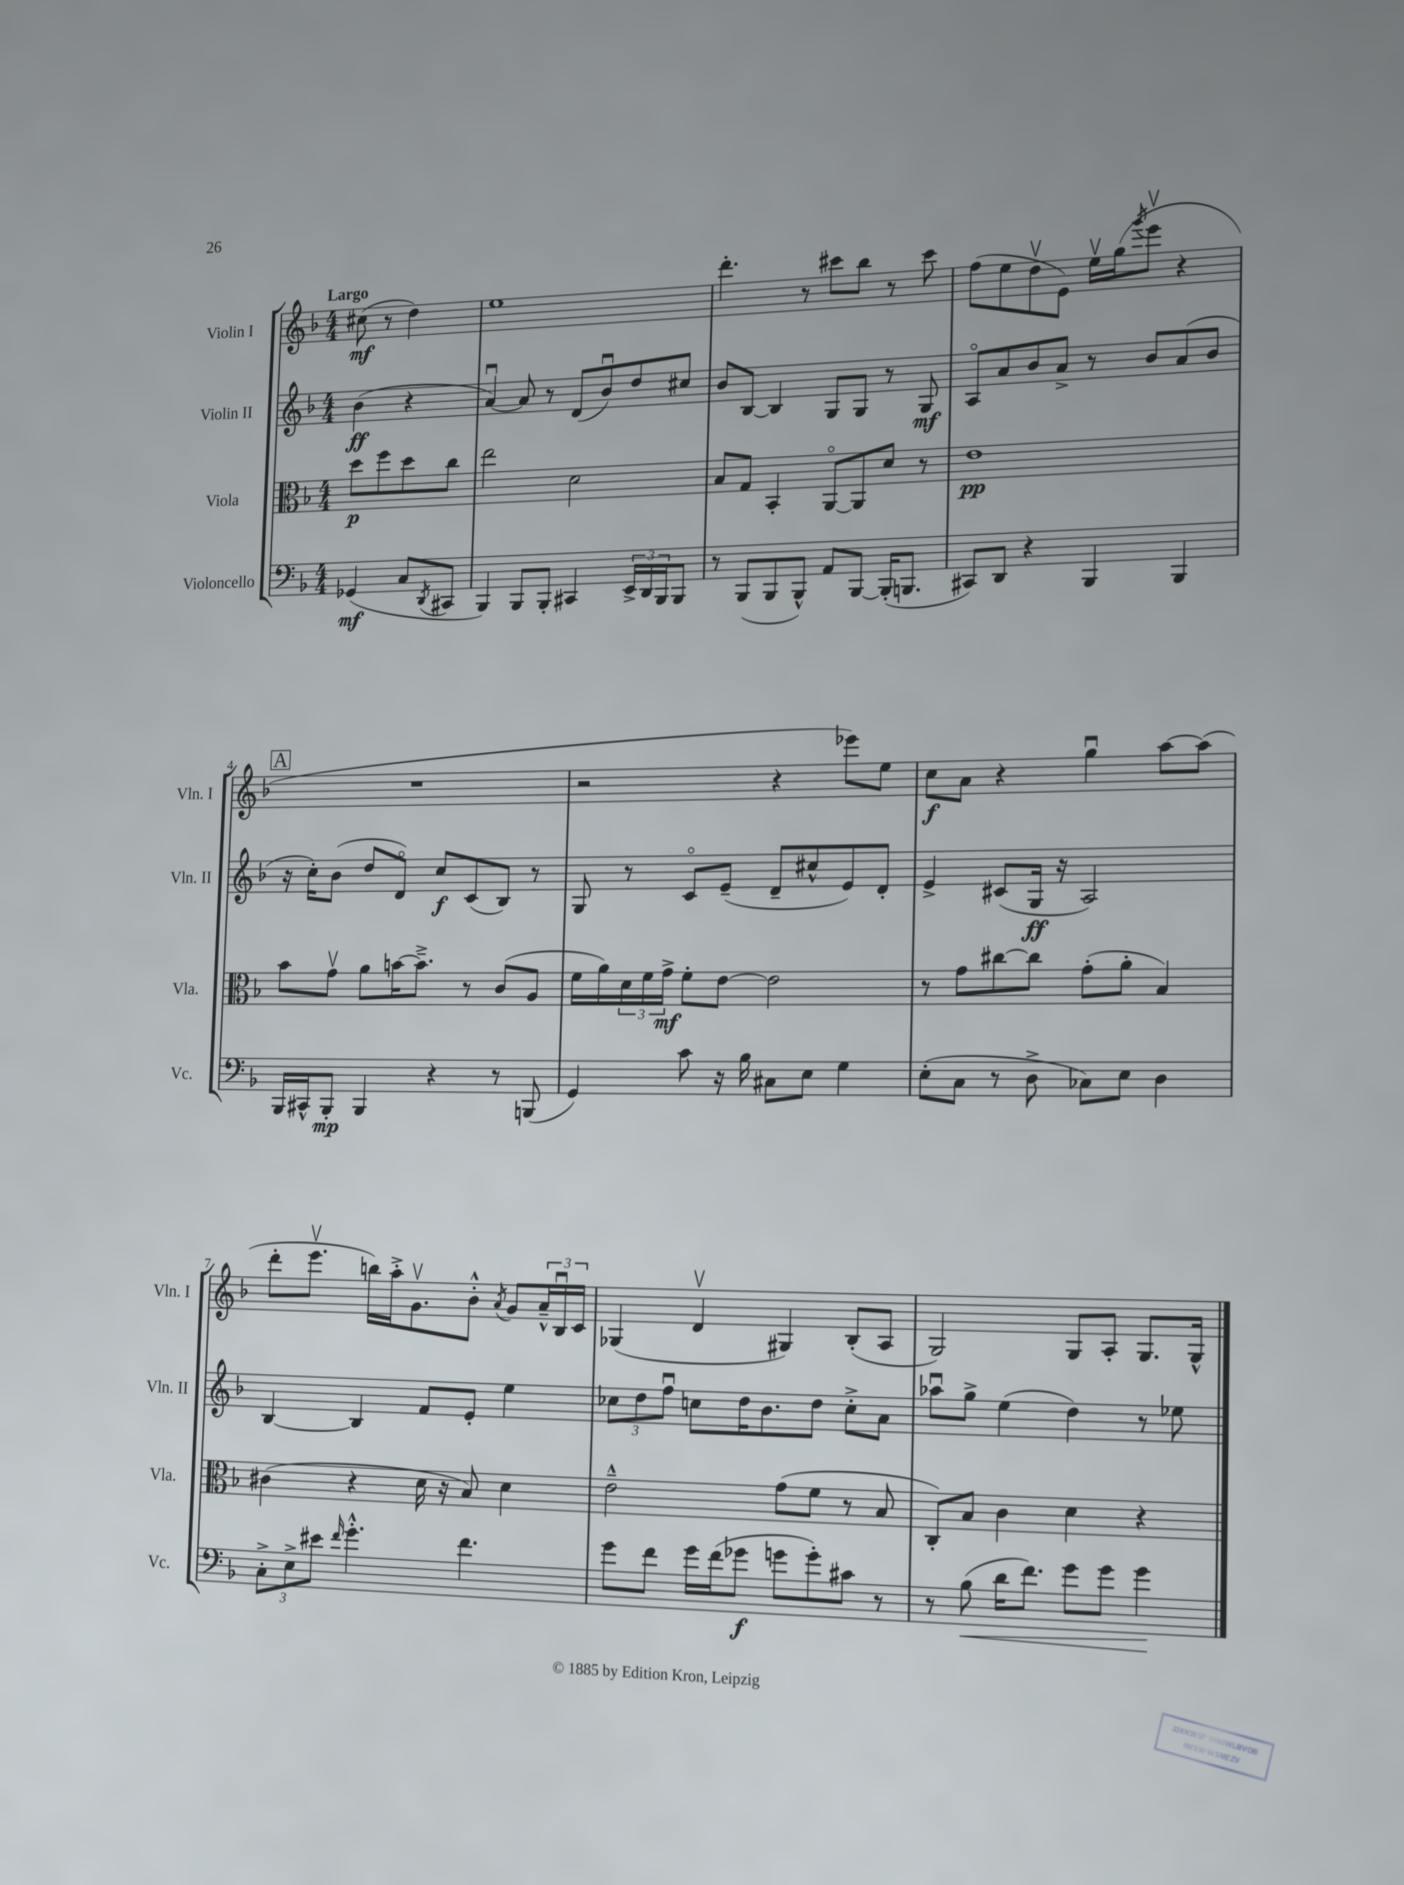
<<
\new StaffGroup <<
\new Staff = "s0" \with { instrumentName = "Violin I" shortInstrumentName = "Vln. I" } {
    \clef treble \key f \major \numericTimeSignature \time 4/4 \partial 2 \tempo "Largo"
    cis''8\mf( r8 d''4) |
    e''1 |
    d'''4.-. r8 cis'''8 bes''8 r8 cis'''8 |
    f''8( e''8 d''8\upbow e'8) e''16\upbow g''16( \acciaccatura { g'''8 } e'''8\upbow r4 |
    \mark \markup { \box "A" } R1 |
    r2 r4 ees'''8) e''8 |
    c''8\f a'8 r4 g''4\downbow a''8~ a''8( |
    d'''8-. e'''8.\upbow b''16) a''16-.-> g'8.\upbow bes'8-.-^ \acciaccatura { a'8 } g'8 \tuplet 3/2 { a'16---^ bes16\downbow c'16 } |
    ges4( d'4\upbow gis4) bes8-.( a8 |
    g2) g8 a8-. g8. g16-^ \bar "|." |
}
\new Staff = "s1" \with { instrumentName = "Violin II" shortInstrumentName = "Vln. II" } {
    \clef treble \key f \major \numericTimeSignature \time 4/4 \partial 2
    bes'4\ff( r4 |
    a'4~\downbow) a'8 r8 d'8( bes'8\downbow) d''8 cis''8 |
    bes'8 bes8~ bes4 g8 g8 r8 g8\mf |
    a8\flageolet a'8 bes'8 a'8-> r8 bes'8 a'8( bes'8 |
    \mark \markup { \box "A" } r16 c''16-.) bes'8( d''8 d'8\flageolet) c''8\f c'8( bes8) r8 |
    g8 r8 c'8\flageolet e'8--( d'8-- cis''8-^ e'8) d'8-. |
    e'4-> cis'8( g16\ff r16 a2) |
    bes4~ bes4 f'8 e'8-. e''4 |
    \tuplet 3/2 { ces''8 d''8 f''8\downbow } c''8 d''16 bes'8. d''8 c''8-.-> a'8 |
    aes''8\downbow g''8-> e''4( d''4) r8 ees''8 \bar "|." |
}
\new Staff = "s2" \with { instrumentName = "Viola" shortInstrumentName = "Vla." } {
    \clef alto \key f \major \numericTimeSignature \time 4/4 \partial 2
    d''8\p f''8 d''8 c''8 |
    e''2 d'2 |
    bes8 g8 bes,4-. a,8~\flageolet a,8 d'8 r8 |
    e'1\pp |
    \mark \markup { \box "A" } bes'8 g'8\upbow a'8 b'16~ b'8.---> r8 c'8( a8 |
    f'16 a'16) \tuplet 3/2 { d'16 f'16 g'16->\mf } f'8-. e'8~ e'2 |
    r8 g'8 cis''8~ cis''8 g'8-.( a'8-. bes4) |
    cis'4( r4 d'16 r16 bes8) d'4 |
    e'2---^ g'8( f'8 r8 bes8 |
    c8-.) bes8 c'4 d'4 r4 \bar "|." |
}
\new Staff = "s3" \with { instrumentName = "Violoncello" shortInstrumentName = "Vc." } {
    \clef bass \key f \major \numericTimeSignature \time 4/4 \partial 2
    ges,4\mf( c8 \acciaccatura { d,8 } cis,8 |
    bes,,4) bes,,8 bes,,8-. cis,4 \tuplet 3/2 { e,16-> d,16 bes,,16 } bes,,8 |
    r8 bes,,8( bes,,8 bes,,8-^) a,8 bes,,8~ bes,,16-.( b,,8. |
    cis,8) d,8 r4 bes,,4 bes,,4 |
    \mark \markup { \box "A" } bes,,16 cis,16-^ bes,,8-.\mp bes,,4 r4 r8 b,,8( |
    g,4) c'8 r16 bes16 cis8 e8 g4 |
    e8-.( c8 r8 d8-> ces8) e8 d4 |
    \tuplet 3/2 { c8-.-> e8-> eis'8 } \grace { f'16 } g'4.-.-^ f'4. |
    g'8 f'8 g'16 f'16( ges'8\f g'8 g'8-.) cis'8 r8 |
    r8 bes8\<( d'16 f'8.) g'8 g'8 g'4\! \bar "|." |
}
>>
>>
